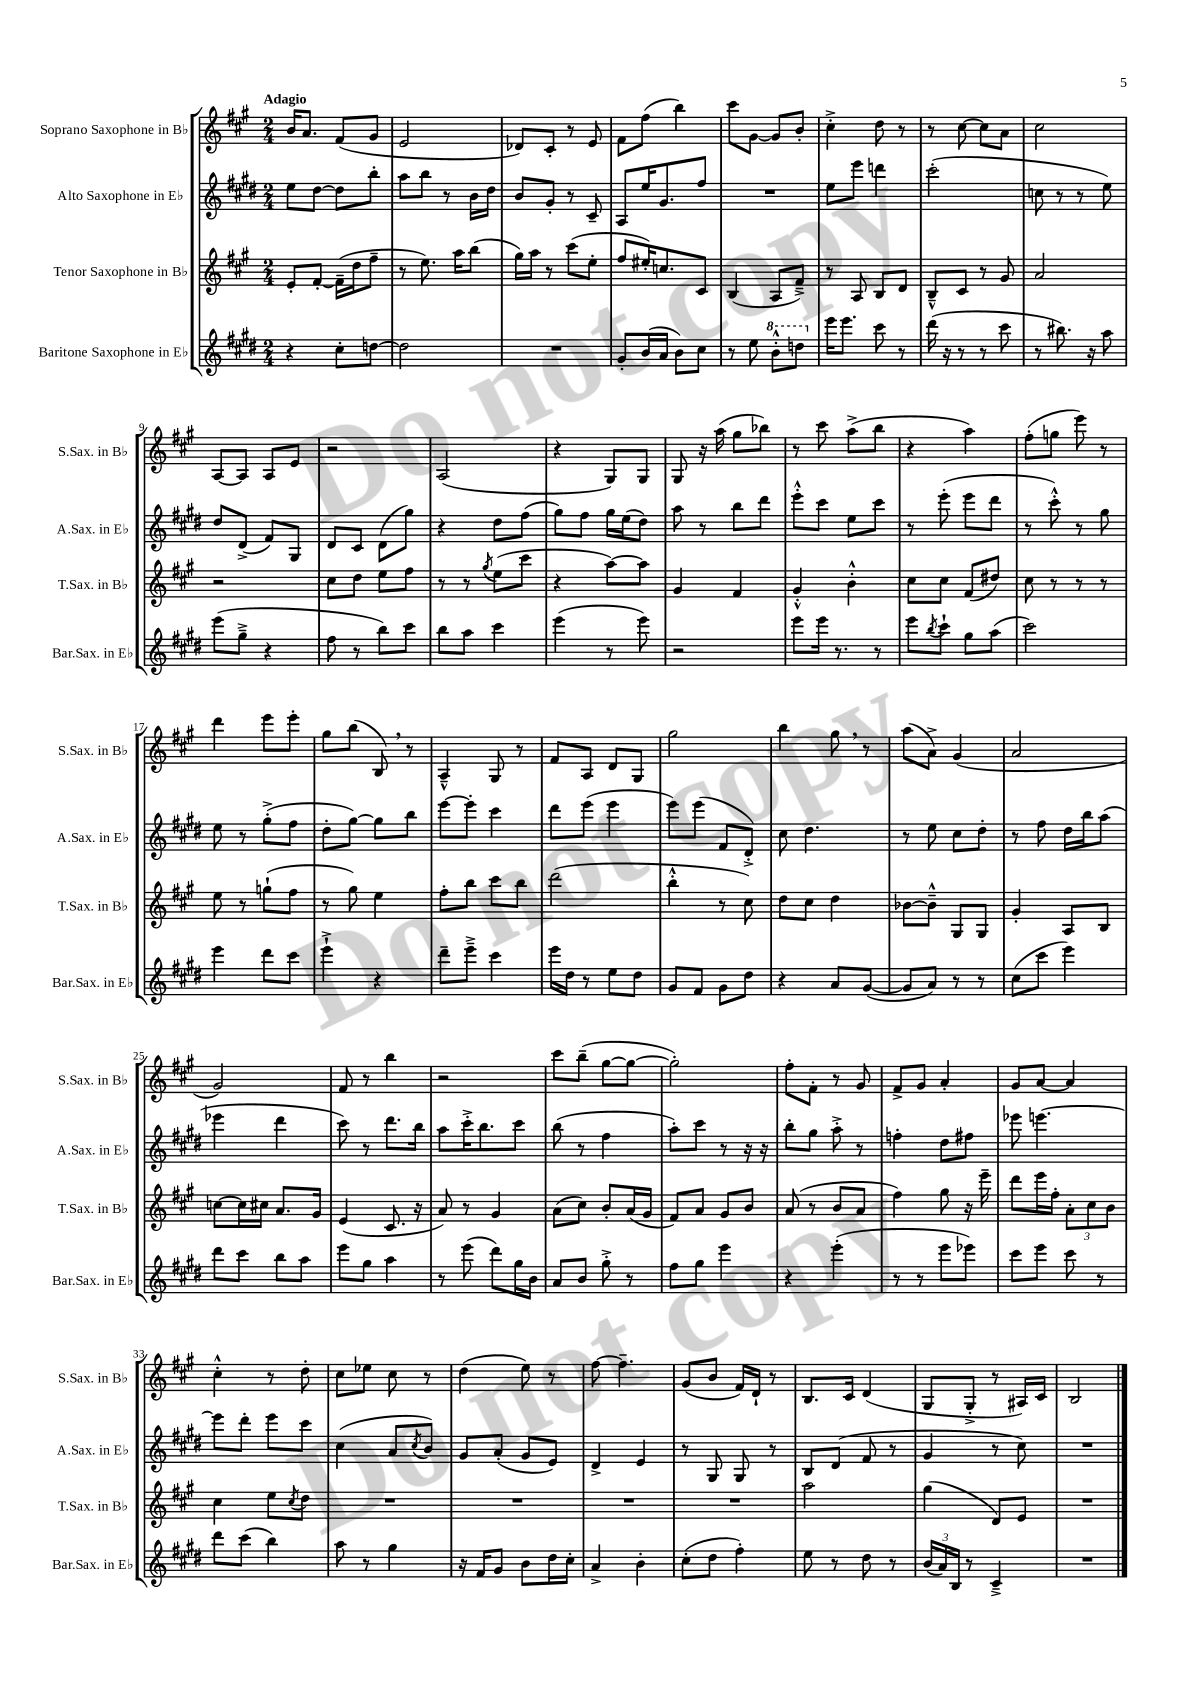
<<
\new StaffGroup <<
\new Staff = "s0" \with { instrumentName = "Soprano Saxophone in Bb" shortInstrumentName = "S.Sax. in Bb" } {
    \clef treble \key a \major \numericTimeSignature \time 2/4 \tempo "Adagio"
    b'16 a'8. fis'8( gis'8 |
    e'2 |
    des'8) cis'8-. r8 e'8 |
    fis'8 fis''8( b''4) |
    cis'''8 gis'8~ gis'8 b'8-. |
    cis''4-.-> d''8 r8 |
    r8 cis''8~ cis''8 a'8 |
    cis''2 |
    a8~ a8 a8 e'8 |
    r2 |
    a2( |
    r4 gis8) gis8 |
    gis8 r16 a''16( gis''8 bes''8) |
    r8 cis'''8 a''8->( b''8 |
    r4 a''4) |
    fis''8-.( g''8 e'''8) r8 |
    d'''4 e'''8 e'''8-. |
    gis''8 b''8( b8) \breathe r8 |
    a4---^ gis8 r8 |
    fis'8 a8 d'8 gis8 |
    gis''2 |
    b''4 gis''8 \breathe r8 |
    a''8( a'8->) gis'4( |
    a'2 |
    gis'2) |
    fis'8 r8 b''4 |
    r2 |
    cis'''8 b''8--( gis''8~ gis''8~ |
    gis''2-.) |
    fis''8-. fis'8-. r8 gis'8 |
    fis'8-> gis'8 a'4-. |
    gis'8 a'8~ a'4 |
    cis''4-.-^ r8 d''8-. |
    cis''8 ees''8 cis''8 r8 |
    d''4( e''8) r8 |
    fis''8~ fis''4.-- |
    gis'8( b'8 fis'16) d'16-! r8 |
    b8. cis'16 d'4( |
    gis8 gis8-.-> r8 ais16) cis'16 |
    b2 \bar "|." |
}
\new Staff = "s1" \with { instrumentName = "Alto Saxophone in Eb" shortInstrumentName = "A.Sax. in Eb" } {
    \clef treble \key e \major \numericTimeSignature \time 2/4
    e''8 dis''8~ dis''8 b''8-. |
    a''8 b''8 r8 b'16 dis''16 |
    b'8 gis'8-. r8 cis'8-- |
    a8 e''16 gis'8. fis''8 |
    R2 |
    e''8 e'''8 d'''4 |
    cis'''2-.( |
    c''8 r8 r8 e''8) |
    dis''8 dis'8->( fis'8) gis8 |
    dis'8 cis'8 dis'8( gis''8) |
    r4 dis''8 fis''8( |
    gis''8) fis''8 gis''16 e''16( dis''8) |
    a''8 r8 b''8 dis'''8 |
    e'''8-.-^ cis'''8 e''8 cis'''8 |
    r8 e'''8-.( e'''8 dis'''8 |
    r8 cis'''8-.-^) r8 gis''8 |
    e''8 r8 gis''8-.->( fis''8 |
    dis''8-. gis''8~) gis''8 b''8 |
    e'''8~ e'''8-. cis'''4 |
    dis'''8 e'''8( e'''4 |
    e'''8) e'''8( fis'8 dis'8-.->) |
    cis''8 dis''4. |
    r8 e''8 cis''8 dis''8-. |
    r8 fis''8 dis''16 b''16 a''8( |
    ees'''4 dis'''4 |
    cis'''8) r8 dis'''8. b''16 |
    a''8 cis'''16-.-> b''8. cis'''8 |
    b''8( r8 fis''4 |
    a''8-.) cis'''8 r8 r16 r16 |
    b''8-. gis''8 a''8-.-> r8 |
    f''4-. dis''8 fis''8 |
    ees'''8 e'''4.~ |
    e'''8 dis'''8-. e'''8 cis'''8 |
    cis''4( a'8 \acciaccatura { cis''8 } b'8) |
    gis'8 a'8-.( gis'8 e'8) |
    dis'4-> e'4 |
    r8 gis8 gis8 r8 |
    b8 dis'8( fis'8 r8 |
    gis'4 r8 cis''8) |
    R2 \bar "|." |
}
\new Staff = "s2" \with { instrumentName = "Tenor Saxophone in Bb" shortInstrumentName = "T.Sax. in Bb" } {
    \clef treble \key a \major \numericTimeSignature \time 2/4
    e'8-. fis'8~-. fis'16--( d''16 fis''8-- |
    r8 e''8.) a''16 b''8( |
    gis''16) a''16 r8 cis'''8( e''8-. |
    fis''8 eis''16-.) c''8. cis'8 |
    b4( a8 fis'8--->) |
    r8 a8 b8 d'8 |
    b8---^ cis'8 r8 gis'8 |
    a'2 |
    r2 |
    cis''8 d''8 e''8 fis''8 |
    r8 r8 \acciaccatura { gis''8 } e''8( cis'''8 |
    r4 a''8~) a''8 |
    gis'4 fis'4 |
    gis'4-.-^ b'4-.-^ |
    cis''8 cis''8 fis'8( dis''8) |
    cis''8 r8 r8 r8 |
    e''8 r8 g''8-!( fis''8 |
    r8 gis''8) e''4 |
    fis''8-. b''8 cis'''8 b''8 |
    d'''2( |
    b''4-.-^ r8 cis''8) |
    d''8 cis''8 d''4 |
    bes'8~ bes'8---^ gis8 gis8 |
    gis'4-. a8 b8 |
    c''8~ c''16 cis''16 a'8. gis'16 |
    e'4( cis'8. r16 |
    a'8) r8 gis'4 |
    a'8( cis''8) b'8-. a'16( gis'16 |
    fis'8) a'8 gis'8 b'8 |
    a'8( r8 b'8 a'8 |
    fis''4) gis''8 r16 e'''16-- |
    d'''8 e'''16 fis''16-. \tuplet 3/2 { a'8-. cis''8 b'8 } |
    cis''4 e''8 \acciaccatura { cis''8 } d''8 |
    R2 |
    R2 |
    R2 |
    R2 |
    a''2 |
    gis''4( d'8) e'8 |
    R2 \bar "|." |
}
\new Staff = "s3" \with { instrumentName = "Baritone Saxophone in Eb" shortInstrumentName = "Bar.Sax. in Eb" } {
    \clef treble \key e \major \numericTimeSignature \time 2/4
    r4 cis''8-. d''8~ |
    d''2 |
    R2 |
    gis'8-. b'16( a'16 b'8) cis''8 |
    r8 e''8 \ottava #1 b''8-.-^ d'''8 \ottava #0 |
    e'''16 e'''8. cis'''8 r8 |
    dis'''16( r16 r8 r8 cis'''8 |
    r8 bis''8.) r16 a''8 |
    e'''8( gis''8---> r4 |
    fis''8 r8 b''8) cis'''8 |
    b''8 a''8 cis'''4 |
    e'''4( r8 e'''8) |
    r2 |
    e'''8 e'''16 r8. r8 |
    e'''8 \acciaccatura { b''8 } cis'''8-! gis''8 a''8( |
    cis'''2) |
    e'''4 dis'''8 cis'''8 |
    e'''4-!-> r4 |
    dis'''8-- e'''8---> cis'''4 |
    e'''16 dis''16 r8 e''8 dis''8 |
    gis'8 fis'8 gis'8 dis''8 |
    r4 a'8 gis'8~( |
    gis'8 a'8) r8 r8 |
    cis''8( cis'''8 e'''4) |
    dis'''8 cis'''8 b''8 a''8 |
    e'''8 gis''8 a''4 |
    r8 e'''8( dis'''8) gis''16 b'16 |
    a'8 b'8 gis''8-.-> r8 |
    fis''8 gis''8 e'''4 |
    r4 e'''4-.( |
    r8 r8 e'''8 ees'''8) |
    cis'''8 e'''8 cis'''8 r8 |
    dis'''8 cis'''8( b''4) |
    a''8 r8 gis''4 |
    r16 fis'16 gis'8 b'8 dis''16 cis''16-. |
    a'4-> b'4-. |
    cis''8-.( dis''8 fis''4-.) |
    e''8 r8 dis''8 r8 |
    \tuplet 3/2 { b'16( a'16) b16 } r8 cis'4---> |
    R2 \bar "|." |
}
>>
>>
